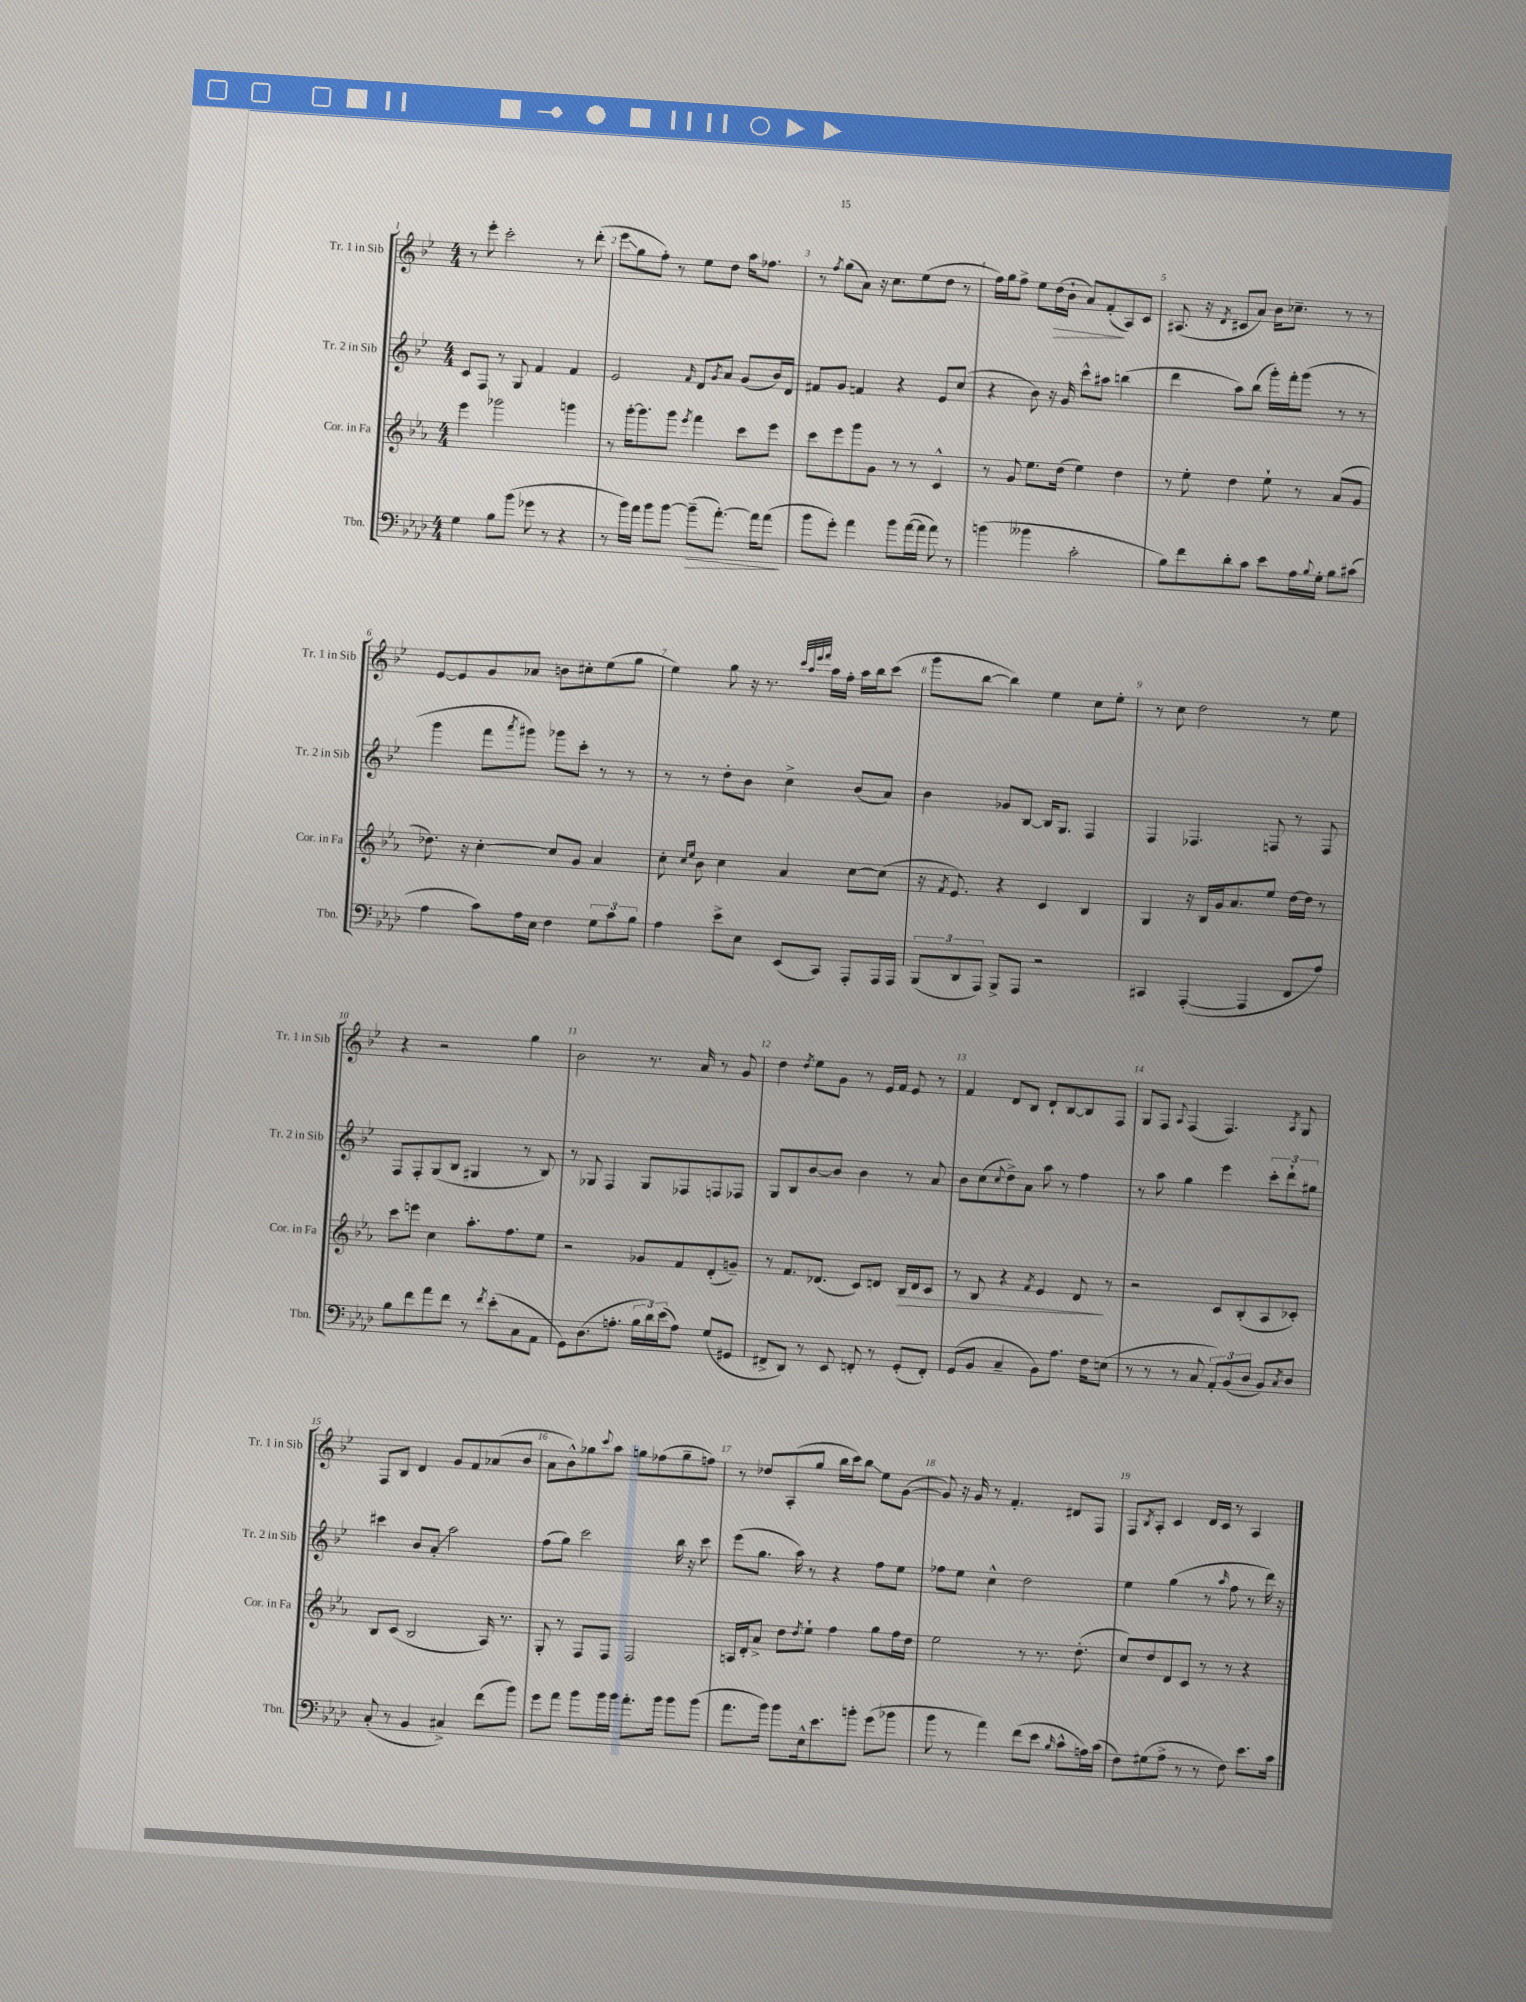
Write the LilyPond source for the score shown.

<<
\new StaffGroup <<
\new Staff = "s0" \with { instrumentName = "Tr. 1 in Sib" shortInstrumentName = "Tr. 1 in Sib" } {
    \clef treble \key bes \major \numericTimeSignature \time 4/4
    r8 ees'''8-. c'''2-. r8 d'''8-.( |
    ees'''8\glissando g''8 f''8-.) r8 ees''8 d''8 a''16 fes''8. |
    r8 \acciaccatura { f''8 } g''8( a'8) r16 c''8. ees''8( d''8 r8 |
    f''16) g''16 f''8-> ees''8 d''16\>( bes'16-! a'8) f'8-.\!( a8) c'8 |
    ais8.( r16 \acciaccatura { d'8 } cis'8 a'8) bes'16 ces''8.-- r8 r8 |
    ees'8~ ees'8 g'8 aes'8 b'8 cis''8-. ees''8( g''8 |
    ees''4) g''8 r16 r8. \grace { c'''32 a''32 ees'''32 f'''32 } a''16 f''16-. a''16 bes''16 c'''8( |
    g'''8 bes''8~ bes''4) ees''4 c''8 ees''8-. |
    r8 c''8 d''2 r8 ees''8 |
    r4 r2 g''4 |
    bes'2 r8. a'16 r8 g'8 |
    d''4 \acciaccatura { d''8 } ees''8 g'8 r8 ees'16 f'16 ees'8 r8 |
    f'4 d'8 bes8 d'8-! bes8~ bes8 f8 |
    g8 f8 \appoggiatura { a8 } f4( f4.) \acciaccatura { a8 } g8 |
    f8 bes8 d'4 g'8 f'8 aes'8( bes'8 |
    a'8 bes'8-^) ges''8 \appoggiatura { c'''8 } a''8 g''8 fes''8( g''8-- f''8) |
    r8 des''8 a8-.( g''8 bes''16 c'''16) bes''8\glissando ees''8 g'8~( |
    g'8) r16 g'16 r8 f'4.-. dis'8 f8 |
    f8 \acciaccatura { bes8 } a8-. c'4 d'16 c'16 r8 a4 \bar "|." |
}
\new Staff = "s1" \with { instrumentName = "Tr. 2 in Sib" shortInstrumentName = "Tr. 2 in Sib" } {
    \clef treble \key bes \major \numericTimeSignature \time 4/4
    c'8 f8 r8 g8 f'4 f'4 |
    ees'2 \grace { f'16 } d'8 \acciaccatura { g'8 } a'8 g'8( bes'16) d'16 |
    fis'8 g'8 f'4 r4 ees'8 c''8( |
    r4 bes'8) r16 g'16 c'''8-^ ais''8 b''4( |
    d'''4 a''8) bes''8( g'''16-.) f'''16-. g'''8( r8 r8 |
    g'''4 f'''8 \acciaccatura { a'''8 } gis'''8) ges'''8 c'''8-. r8 r8 |
    r8 r8 d''8-. bes'8 c''4-> bes'8( a'8) |
    bes'4 ges'8 bes8~ bes16 g8. f4 |
    f4 fes4. f8 r8 f8 |
    f8 f8-. g8( bes8 gis4 r8 bes8) |
    r8 ges8 f4 ges8 fes8 f8 fes8 |
    g8 bes8 bes'8~ bes'8 bes'4 r8 a'8 |
    bes'8 c''8( \appoggiatura { c''8 } d''8->) a'8 a''8 r8 f''4 |
    r8 a''8 g''4 ees'''4 \tuplet 3/2 { c'''8-. d'''8-! gis''8 } |
    cis'''4 bes'8 a'8-.\glissando a''2 |
    f''8( g''8) c'''2 bes''16 r16 c'''8 |
    ees'''8( g''8. a''16) r8 r4 f''8 ees''8 |
    fes''8 ees''8 c''4-^ d''2 |
    ees''4 g''4( r8 \grace { a''16 } f''8 r8 d'''16) r16 \bar "|." |
}
\new Staff = "s2" \with { instrumentName = "Cor. in Fa" shortInstrumentName = "Cor. in Fa" } {
    \clef treble \key ees \major \numericTimeSignature \time 4/4
    ees'''4 ges'''2 g'''4 |
    r8 g'''16~-. g'''8. g'''8 \acciaccatura { ees'''8 } f'''4 c'''8 ees'''8 |
    c'''8 ees'''8 g'''8 g'8 r8 r8 c'4-^ |
    r8 g'8 ees''8. d''16( ees''4) d''4 |
    r8 ees''8-. d''4 ees''8-! r8 aes'8( g'8 |
    des''8.) r16 c''4~-. c''8 g'8 aes'4 |
    c''8-. \grace { c''16 ees''16 } bes'8 c''4 aes'4 c''8~ c''8( |
    r16 \acciaccatura { f'8 } ees'8.) r4 c'4 bes4 |
    g4 r16 bes16 g'16 aes'8. ees''8 d''16~ d''16 r8 |
    c'''8 e'''8 c''4 aes''8.-. f''8. ees''8 |
    r2 ges'8 f'8 d'8-.( g'8--) |
    r8 f'8. des'8.( c'8) d'8 bes16\> d'16 c'8 |
    r8 bes8 r4 \acciaccatura { f'8 } ees'4 d'8\! r8 |
    r2 c'8 bes8-.( aes8 ces'8-.) |
    bes8 c'8( bes2 aes16) r8. |
    g8-. r8 f8 f8 f2 |
    a16 d'16-. aes'8-> d''8 \acciaccatura { d''8 } ees''8-! f''4 g''8 f''16 d''16 |
    ees''2 r8 r8. d''8.-.( |
    c''8) d''8 d'8 c'8 r8 r8 r4 \bar "|." |
}
\new Staff = "s3" \with { instrumentName = "Tbn." shortInstrumentName = "Tbn." } {
    \clef bass \key aes \major \numericTimeSignature \time 4/4
    g4 bes8 bes'8( ges'8 r8 r4 |
    r8 bes'16) aes'16 bes'8 bes'8~ bes'8--\>( aes'8.~-.) aes'16 aes'8\!( |
    bes'8 g'8-.) aes'4 bes'8 aes'16~( aes'16 aes'8) r8 |
    b'4( beses'4 c'2-. |
    bes8) f'8 des'8-. c'8 ees'8 aes16 \appoggiatura { bes8 } g16-. bes8 cis'8( |
    aes4 c'8) aes16 ees16 f4 \tuplet 3/2 { g8 c'8 bes8 } |
    aes4 ees'8-> ees8 ees,8( c,8) aes,,8-. aes,,16 aes,,16 |
    \tuplet 3/2 { bes,,8( des,8 aes,,8) } bes,,8-> aes,,8 r2 |
    cis,4 aes,,4~-.( aes,,4 f,8 aes8) |
    bes8 f'8 aes'8 f'8 r8 \acciaccatura { f'8 } ees'8-.( c8 aes,8 |
    g,8) des8.( a8.-. \tuplet 3/2 { bes16 des'16) ees'16( } a8) g8( gis,8 |
    fis,8-> des,8) r8 ees,8 f,8-. r8 g,8-.( f,8-.) |
    g,8( bes,8 c4-- bes,8) aes8. f16 e8( |
    r8 r8 r8 c8 \tuplet 3/2 { aes,8-.) bes,8( des8 } bes,8) \acciaccatura { c8 } des8 |
    c8-.( r8 bes,4 cis4->) f'8( bes'8) |
    g'8 aes'8 bes'8 bes'16 bes'16 aes'8.-. bes'16 bes'8 bes'8( |
    aes'8. bes'16) bes'8 ees16-^ ees'8. b'8-. g'8( bes'8 |
    bes'8 r8 aes'4) f'8( ees'8 \grace { bes16 } c'8-^ a16) c'16( |
    f8) gis8( aes8-> r8 r8 f8) ees'8. c'16 \bar "|." |
}
>>
>>
\layout { \context { \Score \override BarNumber.break-visibility = ##(#f #t #t) barNumberVisibility = #all-bar-numbers-visible } }
